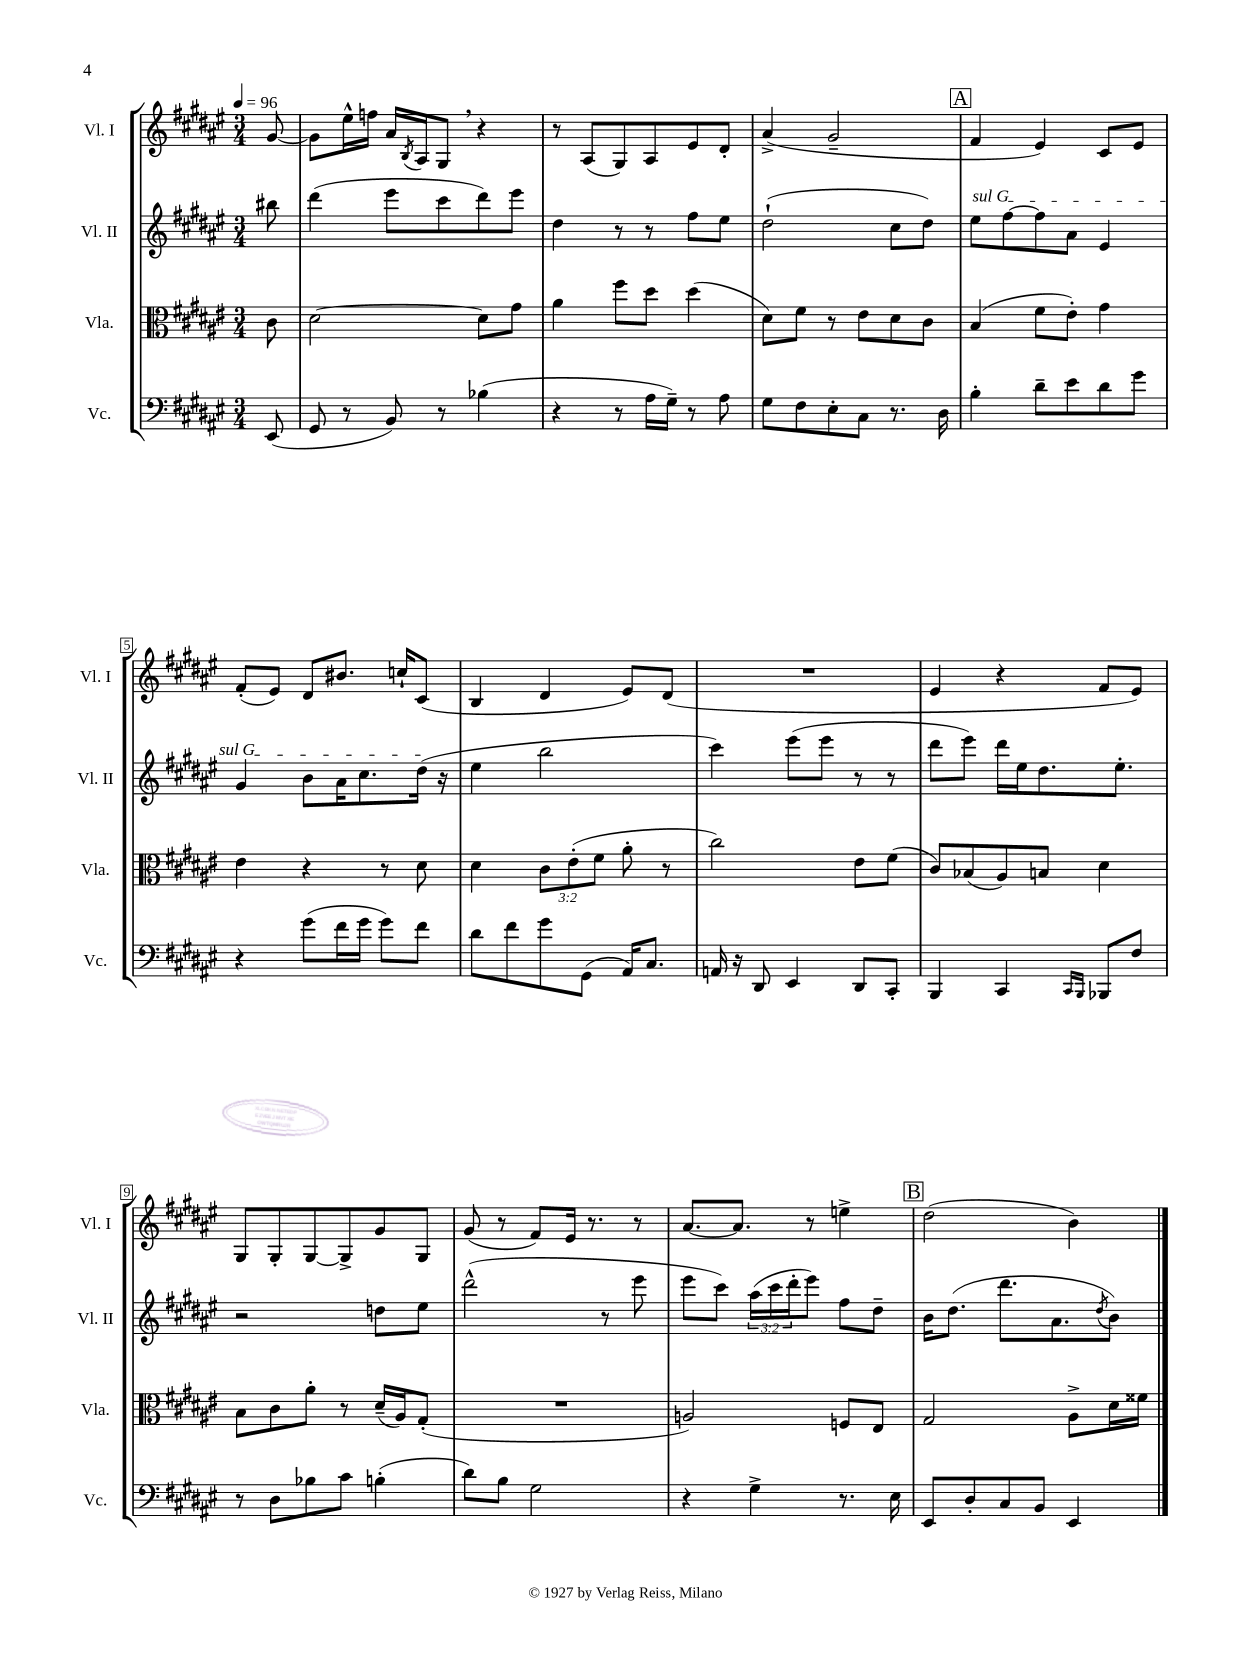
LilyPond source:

<<
\new StaffGroup <<
\new Staff = "s0" \with { instrumentName = "Vl. I" shortInstrumentName = "Vl. I" } {
    \clef treble \key fis \major \numericTimeSignature \time 3/4 \partial 8 \tempo 4 = 96
    gis'8~ |
    gis'8 eis''16-^ f''16 ais'16 \acciaccatura { b8 } ais16 gis8 \breathe r4 |
    r8 ais8( gis8) ais8 eis'8 dis'8-. |
    ais'4->( gis'2-- |
    \mark \markup { \box "A" } fis'4 eis'4) cis'8 eis'8 |
    fis'8-.( eis'8) dis'8 bis'8. c''16-! cis'8( |
    b4 dis'4 eis'8) dis'8( |
    R2. |
    eis'4 r4 fis'8 eis'8) |
    gis8 gis8-. gis8~ gis8-> gis'8 gis8 |
    gis'8( r8 fis'8) eis'16 r8. r8 |
    ais'8.~ ais'8. r8 e''4-> |
    \mark \markup { \box "B" } dis''2( b'4) \bar "|." |
}
\new Staff = "s1" \with { instrumentName = "Vl. II" shortInstrumentName = "Vl. II" } {
    \clef treble \key fis \major \numericTimeSignature \time 3/4 \override Staff.TupletNumber.text = #tuplet-number::calc-fraction-text \partial 8
    bis''8 |
    dis'''4( eis'''8 cis'''8 dis'''8) eis'''8 |
    dis''4 r8 r8 fis''8 eis''8 |
    dis''2-!( cis''8 dis''8) |
    \mark \markup { \box "A" } \once \override TextSpanner.bound-details.left.text = \markup { \italic "sul G" } eis''8\startTextSpan fis''8~ fis''8 ais'8 eis'4 |
    gis'4 b'8 ais'16 cis''8. dis''16\stopTextSpan( r16 |
    eis''4 b''2 |
    cis'''4) eis'''8( eis'''8 r8 r8 |
    dis'''8 eis'''8) dis'''16 eis''16 dis''8. eis''8.-. |
    r2 d''8 eis''8 |
    dis'''2-^( r8 eis'''8 |
    eis'''8 cis'''8) \tuplet 3/2 { ais''16( cis'''16 dis'''16-. } eis'''8) fis''8 dis''8-- |
    \mark \markup { \box "B" } b'16 dis''8.( dis'''8. ais'8. \acciaccatura { dis''8 } b'8) \bar "|." |
}
\new Staff = "s2" \with { instrumentName = "Vla." shortInstrumentName = "Vla." } {
    \clef alto \key fis \major \numericTimeSignature \time 3/4 \override Staff.TupletNumber.text = #tuplet-number::calc-fraction-text \partial 8
    cis'8 |
    dis'2~ dis'8 gis'8 |
    ais'4 fis''8 dis''8 dis''4( |
    dis'8) fis'8 r8 eis'8 dis'8 cis'8 |
    \mark \markup { \box "A" } b4( fis'8 eis'8-.) gis'4 |
    eis'4 r4 r8 dis'8 |
    dis'4 \tuplet 3/2 { cis'8 eis'8-.( fis'8 } ais'8-. r8 |
    cis''2) eis'8 fis'8( |
    cis'8) bes8( ais8) b8 dis'4 |
    b8 cis'8 ais'8-. r8 dis'16--( ais16) gis8-.( |
    R2. |
    a2) f8 eis8 |
    \mark \markup { \box "B" } gis2 ais8-> dis'16 fisis'16 \bar "|." |
}
\new Staff = "s3" \with { instrumentName = "Vc." shortInstrumentName = "Vc." } {
    \clef bass \key fis \major \numericTimeSignature \time 3/4 \partial 8
    eis,8( |
    gis,8 r8 b,8) r8 bes4( |
    r4 r8 ais16 gis16--) r8 ais8 |
    gis8 fis8 eis8-. cis8 r8. dis16 |
    \mark \markup { \box "A" } b4-. dis'8-- eis'8 dis'8 gis'8 |
    r4 gis'8( fis'16 gis'16 gis'8) fis'8 |
    dis'8 fis'8 gis'8 gis,8( ais,16) cis8. |
    a,16 r16 dis,8 eis,4 dis,8 cis,8-. |
    b,,4 cis,4 \grace { cis,16 b,,16 } bes,,8 fis8 |
    r8 dis8 bes8 cis'8 b4-.( |
    dis'8) b8 gis2 |
    r4 gis4-> r8. eis16 |
    \mark \markup { \box "B" } eis,8 dis8-. cis8 b,8 eis,4 \bar "|." |
}
>>
>>
\layout { \context { \Score \override BarNumber.stencil = #(make-stencil-boxer 0.1 0.3 ly:text-interface::print) } }
